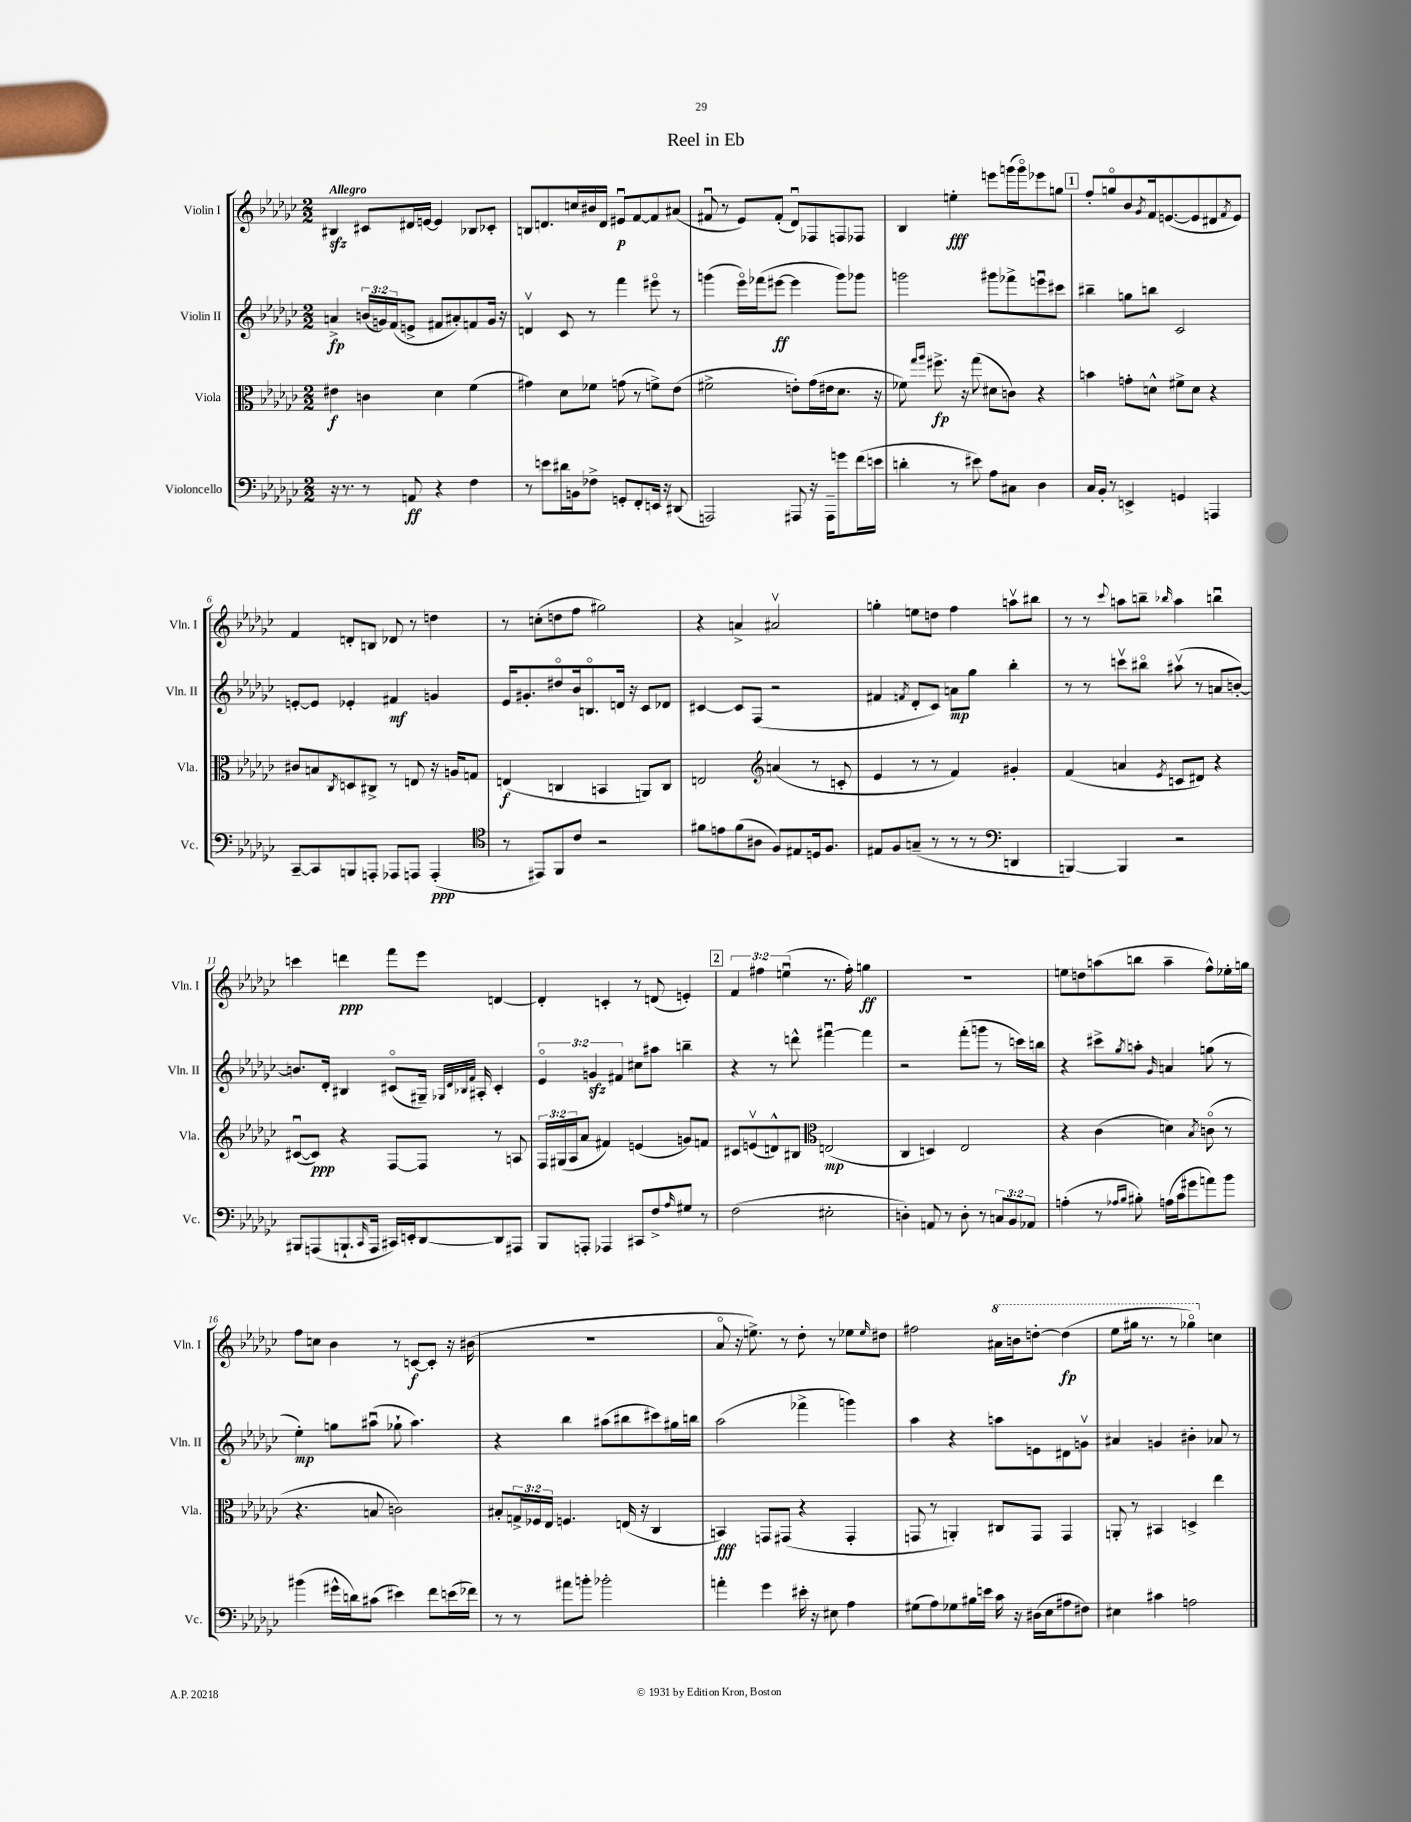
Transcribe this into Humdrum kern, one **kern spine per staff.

**kern	**dynam	**kern	**dynam	**kern	**dynam	**kern	**dynam
*part4	*part4	*part3	*part3	*part2	*part2	*part1	*part1
*staff4	*staff4	*staff3	*staff3	*staff2	*staff2	*staff1	*staff1
*I"Violoncello	*	*I"Viola	*	*I"Violin II	*	*I"Violin I	*
*I'Vc.	*	*I'Vla.	*	*I'Vln. II	*	*I'Vln. I	*
*clefF4	*	*clefC3	*	*clefG2	*	*clefG2	*
*k[b-e-a-d-g-c-]	*	*k[b-e-a-d-g-c-]	*	*k[b-e-a-d-g-c-]	*	*k[b-e-a-d-g-c-]	*
*M2/2	*	*M2/2	*	*M2/2	*	*M2/2	*
=1	=1	=1	=1	=1	=1	=1	=1
!	!	!	!	!	!	!LO:TX:a:B:t=Allegro	!
16r	.	4e#X\	f	4an^/	fp	4B#Xzz/	.
8.r	.	.	.	.	.	.	.
8r	.	4cn\	.	(24bn/LL	.	8c#X/L	.
.	.	.	.	24gn/)	.	.	.
.	.	.	.	(24f/J	.	.	.
8AAn/	ff	.	.	8en^/J	.	16d#X/L	.
.	.	.	.	.	.	[16en/JJ	.
4r	.	4d-\	.	8f#X/L	.	4e/]	.
.	.	.	.	8a#X'/)	.	.	.
4F\	.	(4f\	.	8fn/	.	8B-X/L	.
.	.	.	.	16g/Jk	.	8c-X'/J	.
.	.	.	.	16r	.	.	.
=2	=2	=2	=2	=2	=2	=2	=2
8r	.	4g#X\)	.	4dnv/	.	8Bn/L	.
8en\L	.	.	.	.	.	8.dn/	.
16d#X\L	.	8d-\L	.	8c-/	.	.	.
16BBn\J	.	.	.	.	.	16ccn/L	.
8F-X^\J	.	8f-X\J	.	8r	.	16b#X/	.
.	.	.	.	.	.	16d/JJ	.
8GGn'/L	.	(8gn\	.	4fff\	.	8e#Xu/L	p
8FF'/	.	8r	.	.	.	[8f/	.
16EEn/Jk	.	8fn^\L)	.	8eee#X\	.	8f/]	.
16r	.	.	.	.	.	.	.
(8DD#X/	.	(8e-\J	.	8r	.	(8a#X/J	.
=3	=3	=3	=3	=3	=3	=3	=3
2AAAn/)	.	2f#X^\	.	(4gggn\	.	8f#Xu/	.
.	.	.	.	.	.	8r	.
.	.	.	.	16eee-\LL)	.	8e-/L)	.
.	.	.	.	(16fff-X\J	.	.	.
.	.	.	.	[8eee#X\J	ff	(8f#'/J	.
8AAA#X/	.	8en'\L)	.	4eee#\]	.	8d-u/L)	.
16r	.	(16g-\L	.	.	.	8F-X/	.
16AAA#~\KL	.	16e#X\J	.	.	.	.	.
8gn\	.	8.d-\J	.	8ggg\L)	.	8Fn/	.
(16f\L	.	.	.	8ggg-X\J	.	8F-X/J	.
16en\JJ	.	16r	.	.	.	.	.
=4	=4	=4	=4	=4	=4	=4	=4
4dn'\	.	8f-X\)	.	2gggn\	.	4B-/	.
.	.	16qqgg-/LL	.	.	.	.	.
.	.	16qqaa-/JJ	.	.	.	.	.
.	.	8.ff#X^\	fp	.	.	.	.
8r	.	.	.	.	.	4een'\	fff
.	.	16r	.	.	.	.	.
8e#X\)	.	(8gg-\	.	.	.	.	.
8A-\L	.	8d#X\L	.	8ggg#X\L	.	8eeen\L	.
8C#X\J	.	8cn\J)	.	8fff-X^\	.	(16gggn\L	.
.	.	.	.	.	.	16ggg\J)	.
4D-\	.	4r	.	8eeenu\	.	8eee-X\	.
.	.	.	.	8ccc#X\J	.	8ggn\J	.
!!LO:REH:place=s1:t=1
=5	=5	=5	=5	=5	=5	=5	=5
16C-/LL	.	4bn\	.	4bb#X~\	.	8ff'/L	.
16BB-'/JJ	.	.	.	.	.	.	.
8r	.	.	.	.	.	8ggn/	.
4EEn^/	.	8gn'\L	.	8ggn\L	.	8b-/	.
.	.	.	.	.	.	8qg-/	.
.	.	8dn^^\J	.	8bbn\J	.	16f/k	.
.	.	.	.	.	.	([8.en/	.
4GGn/	.	8f#X^\L	.	2c-/	.	.	.
.	.	8d\J	.	.	.	8e/]	.
4AAAn/	.	4r	.	.	.	8d#X/	.
.	.	.	.	.	.	8qf/	.
.	.	.	.	.	.	8e/J)	.
!!LO:LB:g=z
=6	=6	=6	=6	=6	=6	=6	=6
[8CC-~/L	.	8c#X/L	.	[8en'/L	.	4f/	.
8CC-/]	.	8Bn/	.	8e/J]	.	.	.
.	.	8qC-/	.	.	.	.	.
8BBBn/	.	8Dn/	.	4e-X'/	.	8dn'/L	.
8AAAn'/J	.	8C#X^/J	.	.	.	8Bn/J	.
8AAA-X/L	.	8r	.	4f#X/	mf	8d-X/	.
8AAAn/J	.	8En/	.	.	.	8r	.
(4AAA'/	ppp	16r	.	4gn/	.	4ddn\	.
.	.	16An/KL	.	.	.	.	.
.	.	8Gn/J	.	.	.	.	.
=7	=7	=7	=7	=7	=7	=7	=7
*clefC4	*	*	*	*	*	*	*
8r	.	(4En/	f	16e-/KL	.	8r	.
.	.	.	.	8.g#X'/	.	.	.
8EE#X/L)	.	.	.	.	.	(8ccn'\L	.
8FF/	.	4Cn/	.	8dd#X/	.	8ddn\	.
8c-/J	.	.	.	16b-/k	.	8ff\J	.
.	.	.	.	8.Bn/	.	.	.
2r	.	4BBn/	.	.	.	2gg#X\)	.
.	.	.	.	16dn/Jk	.	.	.
.	.	.	.	16r	.	.	.
.	.	8AAn/L)	.	8c-/L	.	.	.
.	.	8C/J	.	8d-X/J	.	.	.
=8	=8	=8	=8	=8	=8	=8	=8
8f#X\L	.	2En/	.	[4c#X/	.	4r	.
8en\	.	.	.	.	.	.	.
(8f#\	.	.	.	8c#/L]	.	4an^/	.
8A#X\J	.	.	.	(8F/J	.	.	.
*	*	*clefG2	*	*	*	*	*
8F/L)	.	(4an/	.	2r	.	2a#Xv/	.
8E#X/	.	.	.	.	.	.	.
16Dn/k	.	8r	.	.	.	.	.
8.F/J	.	.	.	.	.	.	.
.	.	8cn'/	.	.	.	.	.
=9	=9	=9	=9	=9	=9	=9	=9
8E#X/L	.	4e-/	.	4f#X/	.	4ggn'\	.
8F/	.	.	.	.	.	.	.
.	.	.	.	8qfn/	.	.	.
(8Gn~/J	.	8r	.	8d-'/L	.	8een\L	.
8r	.	8r	.	8c-/J)	.	8ddn\J	.
8r	.	4f/)	.	8an\L	mp	4ff\	.
8r	.	.	.	8gg-\J	.	.	.
*clefF4	*	*	*	*	*	*	*
4DDn/	.	4g#X'/	.	4bb-'\	.	8aanv\L	.
.	.	.	.	.	.	8bb#X\J	.
=10	=10	=10	=10	=10	=10	=10	=10
[4BBBn/)	.	(4f/	.	8r	.	8r	.
.	.	.	.	8r	.	8r	.
.	.	.	.	.	.	8qqccc-/	.
4BBB/]	.	4an/	.	8cccnv\L	.	8aan\L	.
.	.	.	.	8bb#X\J	.	8bbn~\J	.
.	.	8qe-/	.	.	.	16qqbb-X/	.
2r	.	8cn/L	.	(8aa#Xv\	.	4aa\	.
.	.	8d#X/J)	.	8r	.	.	.
.	.	4r	.	8an/L	.	4bbnu\	.
.	.	.	.	[8bn'/J)	.	.	.
!!LO:LB:g=z
=11	=11	=11	=11	=11	=11	=11	=11
8BBB#X/L	.	([8c#Xu/L	.	8.bn/L]	.	4cccn\	.
(8AAAn/	.	8c#/J])	ppp	.	.	.	.
.	.	.	.	16d-'/Jk	.	.	.
8.BBBn`/	.	4r	.	4B#X/	.	4dddn\	ppp
16qqCC-/	.	.	.	.	.	.	.
16AAA/Jk	.	.	.	.	.	.	.
16CC#X/LL)	.	[8F/L	.	(8c#X/L	.	8fff\L	.
16EEn'/J	.	.	.	.	.	.	.
[8DD-/	.	8F/J]	.	16G#X~/Jk)	.	8eee-\J	.
.	.	.	.	32qqG-X/LLL	.	.	.
.	.	.	.	32qqd-/	.	.	.
.	.	.	.	32qqB-X/	.	.	.
.	.	.	.	32qqf/JJJ	.	.	.
.	.	.	.	16A#X'/	.	.	.
8DD-/]	.	8r	.	4c#'/	.	[4dn/	.
8AAA#X/J	.	8An/	.	.	.	.	.
=12	=12	=12	=12	=12	=12	=12	=12
8BBB-/L	.	24F/LL	.	6e-/	.	4d'/]	.
.	.	(24G#X/	.	.	.	.	.
.	.	24A-/J	.	.	.	.	.
8AAAn'/J	.	8a-/J	.	.	.	.	.
.	.	.	.	6gnzz/	.	.	.
4AAA-X/	.	4f#X/)	.	.	.	4cn'/	.
.	.	.	.	6f#X/	.	.	.
8CC#X/L	.	(4en/	.	8cc#X\L	.	8r	.
8F^/	.	.	.	8aa#X\J	.	(8dn/	.
16qqA-/	.	.	.	.	.	.	.
8G#X/J	.	8gn/L)	.	4bbn~\	.	4en'/)	.
8r	.	8fn/J	.	.	.	.	.
!!LO:REH:place=s1:t=2
=13	=13	=13	=13	=13	=13	=13	=13
(2F\	.	8c#X/L	.	4r	.	6f/	.
.	.	(8env/	.	.	.	.	.
.	.	.	.	.	.	6ff#X\	.
.	.	8dn^^/)	.	8r	.	.	.
.	.	.	.	.	.	(6eenu\	.
.	.	8B#X/J	.	8dddn^^\	.	.	.
*	*	*clefC3	*	*	*	*	*
2E#X'\	.	(2En/	mp	[4fff#Xu\	.	8.r	.
.	.	.	.	.	.	16ff#'\)	.
.	.	.	.	4fff#\]	.	4ggn\	ff
=14	=14	=14	=14	=14	=14	=14	=14
4Dn'\)	.	4C-/	.	2r	.	1r	.
8AAn/	.	4Dn/)	.	.	.	.	.
8r	.	.	.	.	.	.	.
8D'\	.	2E-/	.	(8fff'\L	.	.	.
8r	.	.	.	8gggn\J	.	.	.
12Cn/L	.	.	.	8r	.	.	.
12BB-/	.	.	.	.	.	.	.
.	.	.	.	16cccn\LL)	.	.	.
12AA-X/J	.	.	.	.	.	.	.
.	.	.	.	16bbn\JJ	.	.	.
=15	=15	=15	=15	=15	=15	=15	=15
(4An'\	.	4r	.	4r	.	8een\L	.
.	.	.	.	.	.	8ddn\	.
8r	.	(4c-\	.	8ccc#X^\L	.	(8aan\	.
16qqA-X/LL	.	.	.	.	.	.	.
16qqB-/JJ	.	.	.	8qgg-/	.	.	.
8B#X'\)	.	.	.	8aan'\J	.	8bbn\J	.
.	.	.	.	16qqg-/	.	.	.
(16An\LL	.	4dn\)	.	4an/	.	4aa~\	.
16c-\J	.	.	.	.	.	.	.
8g#X\	.	.	.	.	.	.	.
.	.	8qB-/	.	.	.	.	.
8an\)	.	(8cn\	.	(8ggn\	.	8ff^^\L)	.
8b-\J	.	8r	.	8r	.	16ee-X'\L	.
.	.	.	.	.	.	16ggn\JJ	.
!!LO:LB:g=z
=16	=16	=16	=16	=16	=16	=16	=16
(4b#X\	.	4.r	.	4ee-'\)	mp	8ff\L	.
.	.	.	.	.	.	8ccn\J	.
16g#X^^\LL	.	.	.	8ggn\L	.	4b-\	.
16dn\J)	.	.	.	.	.	.	.
(8c#X\J	.	8Bn/	.	(8aa#Xu\J	.	.	.
4e#X\)	.	2cn\)	.	8gg-X`\	.	8r	.
.	.	.	.	4.aa#\)	.	[8cn/L	f
8f\L	.	.	.	.	.	8c'/J]	.
(16en\L	.	.	.	.	.	16r	.
16f-X\JJ)	.	.	.	.	.	(16b#X\	.
=17	=17	=17	=17	=17	=17	=17	=17
8r	.	8B#X'/L	.	4r	.	1r	.
8r	.	24Gn^/L	.	.	.	.	.
.	.	24F-X/	.	.	.	.	.
.	.	24E-/JJ	.	.	.	.	.
8a#X\L	.	4.Fn/	.	4bb-\	.	.	.
8bn'\J	.	.	.	.	.	.	.
2b-X'\	.	.	.	(8aa#X\L	.	.	.
.	.	(16En/	.	8bb#X\	.	.	.
.	.	16r	.	.	.	.	.
.	.	4C-/	.	8ccc#X\)	.	.	.
.	.	.	.	16gg#X\L	.	.	.
.	.	.	.	16bbn\JJ	.	.	.
=18	=18	=18	=18	=18	=18	=18	=18
4an'\	.	4BBn/)	fff	(2aa-\	.	8a-/	.
.	.	.	.	.	.	16r	.
.	.	.	.	.	.	8.een^\)	.
4g-\	.	8GGn/L	.	.	.	.	.
.	.	(8GG#X/J	.	.	.	8r	.
16e#X'\	.	4r	.	4fff-X^\	.	8dd-'\	.
16r	.	.	.	.	.	.	.
8E#X\	.	.	.	.	.	8r	.
4A-\	.	4GG#'/	.	4gggn\)	.	8ee-X\L	.
.	.	.	.	.	.	16qqee-/	.
.	.	.	.	.	.	8dd#X\J	.
=19	=19	=19	=19	=19	=19	=19	=19
(8G#X\L	.	8GGn/	.	4aa-\	.	2ff#X\	.
8A-\)	.	8r	.	.	.	.	.
8G-X\	.	4AAn'/)	.	4r	.	.	.
16B#X\L	.	.	.	.	.	.	.
16en\JJ	.	.	.	.	.	.	.
*	*	*	*	*	*	*8va	*
16c-\	.	8C#X/L	.	8aan\L	.	16aa#X\LL	.
16r	.	.	.	.	.	16bbn\J	.
(16D#X\LL	.	8GG/J	.	8en\	.	[8dddn'\J	.
16E-\J	.	.	.	.	.	.	.
8A#X\	.	4GG/	.	8d#X\	.	(4ddd\]	fp
8F#X\J)	.	.	.	8gnv\J	.	.	.
=20	=20	=20	=20	=20	=20	=20	=20
4E#X\	.	8AAn'/	.	4a#X/	.	8eee-\L	.
.	.	8r	.	.	.	16ggg#X\Jk	.
.	.	.	.	.	.	8.r	.
4c#X\	.	4BB#X/	.	4gn/	.	.	.
.	.	.	.	.	.	8r	.
2An\	.	4Dn^/	.	4b#X'\	.	4ggg-X\)	.
*	*	*	*	*	*	*X8va	*
.	.	4ee-\	.	8a-X/	.	4ccn\	.
.	.	.	.	8r	.	.	.
==	==	==	==	==	==	==	==
*-	*-	*-	*-	*-	*-	*-	*-
